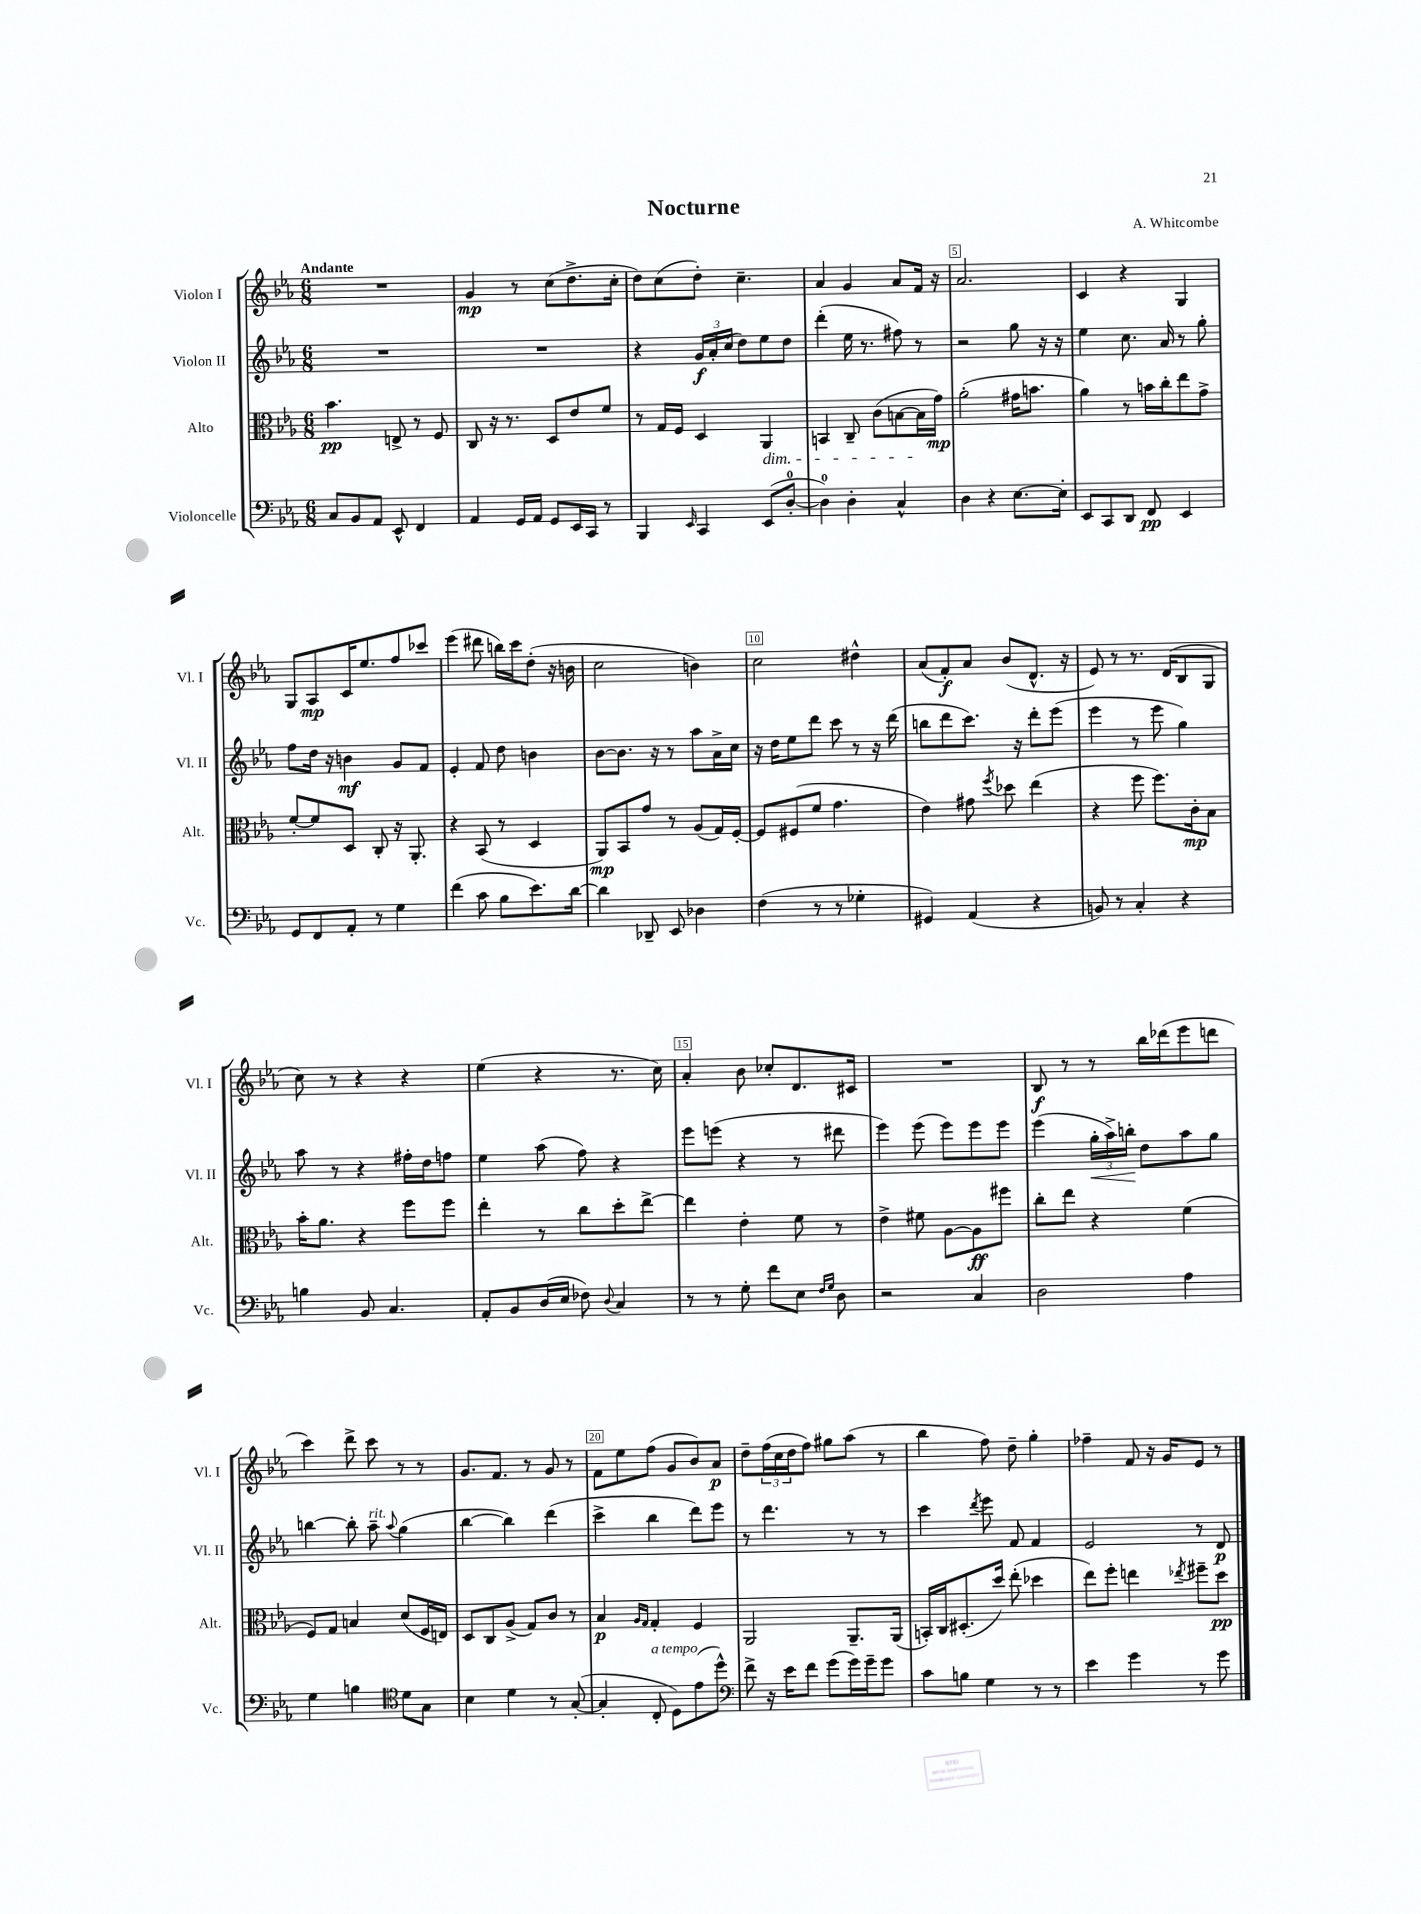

**kern	**kern	**kern	**kern
*staff4	*staff3	*staff2	*staff1
*clefF4	*clefC3	*clefG2	*clefG2
*k[b-e-a-]	*k[b-e-a-]	*k[b-e-a-]	*k[b-e-a-]
*M6/8	*M6/8	*M6/8	*M6/8
8C	4.b-	2.r	2.r
8BB-	.	.	.
8AA-	.	.	.
8EE-^^	8E^	.	.
4FF	8r	.	.
.	8F	.	.
=	=	=	=
4AA-	8C	2.r	4g
.	16r	.	.
.	8.r	.	.
16GG	.	.	8r
16AA-	.	.	.
8GG	8D	.	(8cc
16EE-	8e-	.	8.dd^
16CC	.	.	.
8r	8f	.	.
.	.	.	16cc'
=	=	=	=
4BBB-	8r	4r	8dd)
.	16G	.	(8cc
.	16F	.	.
16qqEE-	.	.	.
4CC	4D	24g	8dd')
.	.	24a-'	.
.	.	(24cc	.
.	.	8dd)	4.cc~
(8EE-	4AA-	8ee-	.
[8D'	.	8dd	.
=	=	=	=
4D])	4BB	(4ddd'	4a-
4D'	8C~	16ee-	4g
.	.	8.r	.
.	(8c	.	.
4C^^	[8B	8ff#)	8a-
.	16B]	8r	16f
.	16g)	.	16r
=	=	=	=
4D	(2a-'	2r	2.a-
4r	.	.	.
[8.E-	16g#	8gg	.
.	8.b	.	.
.	.	16r	.
16E-']	.	16r	.
=	=	=	=
8EE-	4a-)	4ee-	4c
8CC	.	.	.
8DD	8r	8.cc	4r
8FF	16b	.	.
.	16cc'	16a-	.
4EE-	8ee-	8r	4G
.	8g^	8gg'	.
=	=	=	=
8GG	[8f'	8ff	8G
8FF	8f]	16dd	8A-
.	.	16r	.
8AA-'	8D	4b	16c
.	.	.	8.ee-
8r	8C'	.	.
4G	16r	8g	8ff
.	8.AA-'	.	.
.	.	8f	8ccc-
=	=	=	=
(4f	4r	4e-'	(4eee-
8c	(8BB-	8f	8ddd#
8B-	8r	8dd	16bb)
.	.	.	16ccc
8.e-)	4D	4b	(8dd'
.	.	.	16r
[16d	.	.	16b
=	=	=	=
4d]	8AA-)	[8b-	2cc
.	8BB-	8.b-]	.
8DD-~	8g	.	.
.	.	16r	.
8EE-	8r	8r	.
4D-	(8A-	8aa-	4b)
.	16G)	16a-^	.
.	[16F'	16cc	.
=	=	=	=
(4F	8F]	16r	2cc
.	.	16dd	.
.	(8F#	8ee-	.
8r	8f	8ddd	.
8r	4.g	8ccc	.
4G-'	.	8r	4dd#^^
.	.	16r	.
.	.	(16ddd	.
=	=	=	=
4GG#)	4e-)	8bb	(8a-
.	.	8ddd	8f')
(4AA-	8g#	8.ccc)	8a-
.	8qff	.	.
.	8dd-	.	(8b-
.	.	16r	.
4r	(4ee-	8ddd'	8.d^^
.	.	(8eee-	.
.	.	.	16r
=	=	=	=
8BB)	4r	4eee-	8e-)
8r	.	.	8r
4C'	8ff	8r	8.r
.	8.ff)	8eee-	.
.	.	.	(16d
4r	.	4gg)	8B-
.	16c'	.	.
.	8B-	.	8G
=	=	=	=
4B	16b-'	8aa-	8cc)
.	8.a-	.	.
.	.	8r	8r
8BB-	4r	4r	4r
4.C	.	.	.
.	8ff	16ff#'	4r
.	.	16dd	.
.	8ff	8ff	.
=	=	=	=
8AA-'	4ee-'	4ee-	(4ee-
8BB-	.	.	.
(16D	8r	(8aa-	4r
16E-	.	.	.
8F-)	8cc	8ff)	.
8qqD	.	.	.
4C	8dd'	4r	8.r
.	[8ee-^	.	.
.	.	.	16cc)
=	=	=	=
8r	4ee-]	8eee-	4a-'
8r	.	(8eee	.
8G'	4e-'	4r	8b-
8f	.	.	8cc-'
8E-	8f	8r	8.d
16qqF	.	.	.
16qqG	.	.	.
8D	8r	8ddd#	.
.	.	.	16c#
=	=	=	=
2r	4e-^	4eee-)	2.r
.	8f#	(8eee-	.
.	[8A-	8eee-)	.
4C	8A-]	8eee-	.
.	8ff#	8eee-	.
=	=	=	=
2D	8cc'	(4eee-	8B-
.	8ee-	.	8r
.	4r	24gg'	8r
.	.	24aa-^)	.
.	.	24bb'	.
.	.	8dd	16bb-
.	.	.	(16ddd-
4A-	(4f	8aa-	8eee-
.	.	8gg	8ddd
=	=	=	=
4G	8F)	[4bb	4ccc)
.	8G	.	.
4B	4B	8bb']	8ddd^
.	.	8aa-~	8ccc
*clefC4	*	*	*
.	.	8qqaa-	.
8d	(8d	(4gg	8r
8G	16F	.	8r
.	16E)	.	.
=	=	=	=
4B-	8D	[4bb-	8.g
.	8C	.	.
.	.	.	8.f
4d	(8A-^	4bb-])	.
.	8G)	.	8r
8r	8c	(4ddd	8g
([8G'	8r	.	8r
=	=	=	=
4G']	4B-	4ccc^	8f
.	.	.	8ee-
.	16qqA-	.	.
.	16qqG	.	.
8C'	4G'	4bb-	(8ff
8D)	.	.	8g
(8e-	4F	8ddd)	8b-)
8dd^^)	.	8eee-	8a-
=	=	=	=
*clefF4	*	*	*
8f^	2AA-	8r	8dd~
16r	.	4.ddd	(24ff
.	.	.	24cc
16e-	.	.	.
.	.	.	24dd
8f	.	.	8ff)
(8g	.	.	8gg#
16g)	8.AA-~	8r	(8aa-
16g~	.	.	.
8g	.	8r	8r
.	(16AA-	.	.
=	=	=	=
8c	16BB')	4ccc	4bb-
.	16C	.	.
8B	(8.D#'	.	.
.	.	8qddd	.
4G	.	8eee-	8ff)
.	16dd)	.	.
.	(8ee-'	8f	8dd~
8r	4dd-	4f	4gg'
8r	.	.	.
=	=	=	=
4e-	8ee-)	2e-	4ff-~
.	8ff'	.	.
4g	4ee	.	8f
.	.	.	16r
.	.	.	16g
.	8qee-	.	.
8r	8ff#~	8r	8e-
8g	8dd	8d	8r
==	==	==	==
*-	*-	*-	*-
